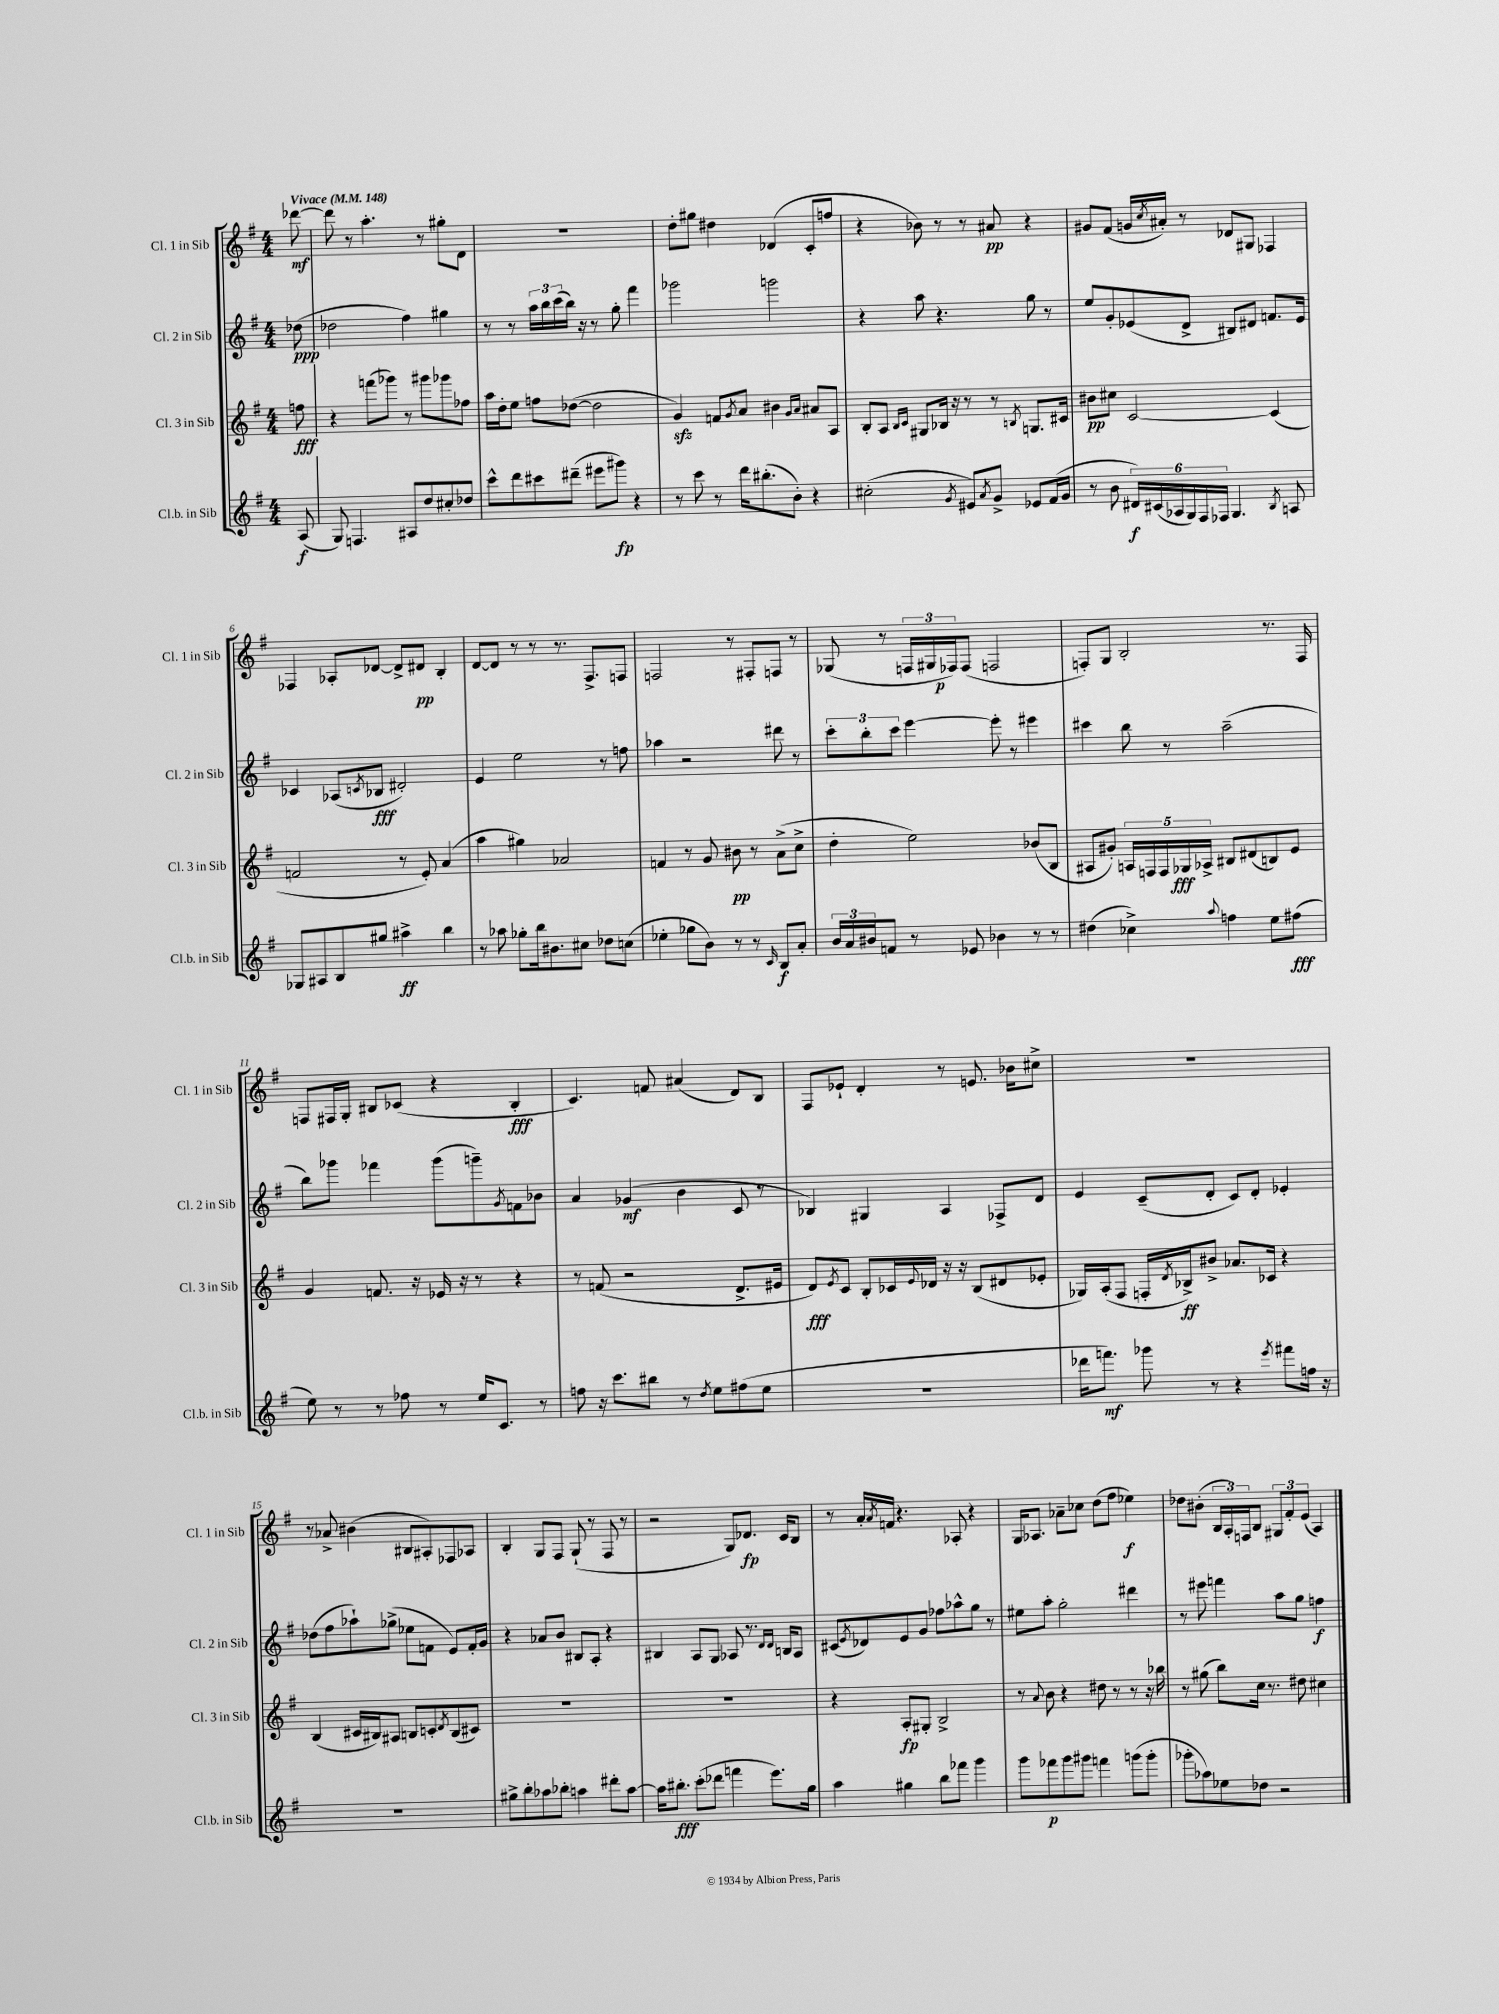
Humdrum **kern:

**kern	**dynam	**kern	**dynam	**kern	**dynam	**kern	**dynam
*part4	*part4	*part3	*part3	*part2	*part2	*part1	*part1
*staff4	*staff4	*staff3	*staff3	*staff2	*staff2	*staff1	*staff1
*I"Cl.b. in Sib	*	*I"Cl. 3 in Sib	*	*I"Cl. 2 in Sib	*	*I"Cl. 1 in Sib	*
*I'Cl.b. in Sib	*	*I'Cl. 3 in Sib	*	*I'Cl. 2 in Sib	*	*I'Cl. 1 in Sib	*
*clefG2	*	*clefG2	*	*clefG2	*	*clefG2	*
*k[f#]	*	*k[f#]	*	*k[f#]	*	*k[f#]	*
*M4/4	*	*M4/4	*	*M4/4	*	*M4/4	*
*MM148	*	*MM148	*	*MM148	*	*MM148	*
=	=	=	=	=	=	=	=
!	!	!	!	!	!	!LO:TX:a:B:t=Vivace	!
(8A/	f	8ffn\	fff	(8dd-X\	ppp	[8ddd-X\	mf
=1	=1	=1	=1	=1	=1	=1	=1
8G/)	.	4r	.	2dd-X\	.	8ddd-\]	.
4.Fn/	.	.	.	.	.	8r	.
.	.	(8fffn\L	.	.	.	4.aa'\	.
.	.	8ggg-X\J)	.	.	.	.	.
8A#X/L	.	8r	.	4ff#\)	.	.	.
8dd/	.	8ggg#X\L	.	.	.	8r	.
8cc#X'/	.	8ggg-X\	.	4gg#X\	.	8gg#X'\L	.
8dd-X/J	.	8ff-X\J	.	.	.	8d\J	.
=2	=2	=2	=2	=2	=2	=2	=2
8ccc^^\L	.	16aa\LL	.	8r	.	1r	.
.	.	16dd'\J	.	.	.	.	.
8ddd\	.	8ee\J	.	8r	.	.	.
8ccc#X\	.	8ffn\L	.	24aa\LL	.	.	.
.	.	.	.	24bb\	.	.	.
.	.	.	.	(24ccc\	.	.	.
(8ddd#X~\J	.	([8dd-X\J	.	16bb\JJ)	.	.	.
.	.	.	.	16r	.	.	.
8eee#X\L	.	2dd-\]	.	8r	.	.	.
8ggg#X\J)	fp	.	.	8gg'\	.	.	.
4r	.	.	.	4fff#\	.	.	.
=3	=3	=3	=3	=3	=3	=3	=3
8r	.	4gzz/)	.	2ggg-X\	.	8dd'\L	.
8ccc\	.	.	.	.	.	8gg#X\J	.
8r	.	8fn/L	.	.	.	4dd#X\	.
.	.	8qg/	.	.	.	.	.
16ddd\KL	.	8a/J	.	.	.	.	.
(8.bb#X'\	.	.	.	.	.	.	.
.	.	4b#X\	.	2gggn\	.	(4d-X/	.
8b'\J)	.	.	.	.	.	.	.
.	.	16qqg/LL	.	.	.	.	.
.	.	16qqa/JJ	.	.	.	.	.
4r	.	8a#X/L	.	.	.	8c'/L	.
.	.	8A/J	.	.	.	8ffn/J	.
=4	=4	=4	=4	=4	=4	=4	=4
(2cc#X'\	.	8B'/L	.	4r	.	4r	.
.	.	8A/J	.	.	.	.	.
.	.	16qqB/LL	.	.	.	.	.
.	.	16qqc/JJ	.	.	.	.	.
.	.	8G#X/L	.	8aa\	.	8b-X\)	.
.	.	16B-X/Jk	.	4.r	.	8r	.
.	.	16r	.	.	.	.	.
8qg/	.	.	.	.	.	.	.
8e#X/L)	.	8r	.	.	.	8r	.
8qa/	.	.	.	.	.	.	.
8g^/J	.	8r	.	.	.	8a#X/	pp
.	.	8qBn/	.	.	.	.	.
8e-X/L	.	8.Gn/L	.	8gg\	.	4r	.
(16f#/L	.	.	.	8r	.	.	.
16g/JJ	.	16c#X/Jk	.	.	.	.	.
=5	=5	=5	=5	=5	=5	=5	=5
8r	.	8b#X\L	pp	8ee/L	.	8g#X/L	.
8b\	.	8cc#X\J	.	8g'/	.	(8f#/J	.
24d#X/LL)	f	[2c/	.	(8e-X/	.	16gn/LL	.
(24c#X/	.	.	.	.	.	.	.
.	.	.	.	.	.	8qcc/	.
.	.	.	.	.	.	16a#X'/JJ)	.
24A-X/	.	.	.	.	.	.	.
24G/)	.	.	.	8d^/J	.	8r	.
24F#/	.	.	.	.	.	.	.
24F-X/JJ	.	.	.	.	.	.	.
4.G/	.	.	.	8B#X/L)	.	8d-X/L	.
.	.	.	.	8d#X/J	.	8G#X/J	.
.	.	(4c/]	.	8.fn/L	.	4F-X/	.
8qB/	.	.	.	.	.	.	.
8An/	.	.	.	.	.	.	.
.	.	.	.	16e-/Jk	.	.	.
!!LO:LB:g=z
=6	=6	=6	=6	=6	=6	=6	=6
8G-X/L	.	2fn/	.	4c-X/	.	4F-X/	.
8A#X/	.	.	.	.	.	.	.
8B/	.	.	.	(8A-X/L	.	8A-X'/L	.
.	.	.	.	8qcn/	.	.	.
8gg#X/J	.	.	.	8B-X/J	fff	[8d-X/J	.
4aa#X^\	ff	8r	.	2d#X'/)	.	8d-^/L]	.
.	.	8e'/)	.	.	.	8d#X/J	pp
4bb\	.	(4a/	.	.	.	4B'/	.
=7	=7	=7	=7	=7	=7	=7	=7
8r	.	4aa\	.	4e/	.	[8d/L	.
8aa-X\	.	.	.	.	.	8d/J]	.
8gg-X'\L	.	4gg#X\)	.	2ee\	.	8r	.
16bb\k	.	.	.	.	.	8r	.
8.b#X\	.	.	.	.	.	.	.
.	.	2a-X/	.	.	.	8.r	.
8cc#X\J	.	.	.	.	.	.	.
.	.	.	.	.	.	8.F#^/L	.
8dd-X\L	.	.	.	8r	.	.	.
(8ccn\J	.	.	.	8ffn\	.	8Fn/J	.
=8	=8	=8	=8	=8	=8	=8	=8
4ee-X'\	.	4fn/	.	4aa-X\	.	2Fn/	.
8gg-X\L	.	8r	.	2r	.	.	.
8b\J)	.	8g/	.	.	.	.	.
8r	.	8b#X\	pp	.	.	8r	.
8r	.	8r	.	.	.	8F#X'/L	.
16qqc/	.	.	.	.	.	.	.
8B/L	f	(8a^\L	.	8ddd#X\	.	8Fn/J	.
8a'/J	.	8cc^\J	.	8r	.	8r	.
=9	=9	=9	=9	=9	=9	=9	=9
24b/LL	.	4dd'\	.	12ccc'\L	.	(8G-X/	.
24a/	.	.	.	.	.	.	.
24b#X/J	.	.	.	12bb'\	.	.	.
8fn/J	.	.	.	.	.	8r	.
.	.	.	.	12ccc\J	.	.	.
8r	.	2ee\)	.	[4eee\	.	24Fn/LL	.
.	.	.	.	.	.	24G#X/	.
.	.	.	.	.	.	24F-X/J)	p
8e-X/	.	.	.	.	.	(8F-/J	.
4b-X\	.	.	.	8eee'\]	.	2Fn/	.
.	.	.	.	8r	.	.	.
8r	.	(8b-X/L	.	4eee#X\	.	.	.
8r	.	8B/J	.	.	.	.	.
=10	=10	=10	=10	=10	=10	=10	=10
(4dd#X\	.	8A#X/L	.	4ccc#X\	.	8Fn'/L)	.
.	.	8g#X'/J)	.	.	.	8G/J	.
4cc-X^\)	.	20An/LL	.	8bb\	.	2B'/	.
.	.	20Fn/	.	.	.	.	.
.	.	20F/	.	.	.	.	.
.	.	.	.	8r	.	.	.
.	.	20G-X/	fff	.	.	.	.
.	.	20A-X^/JJ	.	.	.	.	.
8qqaa/	.	.	.	.	.	.	.
4ffn\	.	8B#X/L	.	(2aa~\	.	.	.
.	.	(8d#X/	.	.	.	.	.
8ee\L	.	8Bn/)	.	.	.	8.r	.
(8ff#X\J	fff	8e/J	.	.	.	.	.
.	.	.	.	.	.	16F/	.
!!LO:LB:g=z
=11	=11	=11	=11	=11	=11	=11	=11
8ee\)	.	4g/	.	8bb\L)	.	8Fn/L	.
8r	.	.	.	8ggg-X\J	.	16F#X/L	.
.	.	.	.	.	.	16G'/JJ	.
8r	.	8.fn/	.	4fff-X\	.	8B#X/L	.
8ff-X\	.	.	.	.	.	(8c-X/J	.
.	.	16r	.	.	.	.	.
8r	.	16e-X/	.	(8ggg-\L	.	4r	.
.	.	16r	.	.	.	.	.
16ee/KL	.	8r	.	8gggn~\)	.	.	.
8.c/J	.	.	.	.	.	.	.
.	.	.	.	8qg/	.	.	.
.	.	4r	.	8fn\	.	4B#'/	fff
8r	.	.	.	8b-X\J	.	.	.
=12	=12	=12	=12	=12	=12	=12	=12
8ffn\	.	8r	.	4a/	.	4.c/)	.
16r	.	(8fn/	.	.	.	.	.
8.ccc\L	.	.	.	.	.	.	.
.	.	2r	.	(4g-X/	mf	.	.
8bb#X\J	.	.	.	.	.	8fn/	.
8r	.	.	.	4b\	.	(4a#X/	.
8qdd/	.	.	.	.	.	.	.
8ee\L	.	.	.	.	.	.	.
(8ff#X\	.	8.d^/L	.	8c/	.	8d/L)	.
8ee\J	.	.	.	8r	.	8B/J	.
.	.	16e#X/Jk	.	.	.	.	.
=13	=13	=13	=13	=13	=13	=13	=13
1r	.	8d/L)	fff	4B-X/)	.	8F#/L	.
.	.	8qe/	.	.	.	.	.
.	.	8c/J	.	.	.	8e-X`/J	.
.	.	8B'/L	.	4G#X/	.	4d'/	.
.	.	16c-X/L	.	.	.	.	.
.	.	8qqe/	.	.	.	.	.
.	.	16d-X/JJ	.	.	.	.	.
.	.	16r	.	4A/	.	8r	.
.	.	16r	.	.	.	.	.
.	.	(8B/L	.	.	.	8.en/	.
.	.	8d#X/	.	8F-X^/L	.	.	.
.	.	.	.	.	.	16b-X\KL	.
.	.	8e-X'/J	.	8d/J	.	8cc#X^\J	.
=14	=14	=14	=14	=14	=14	=14	=14
16ddd-X\KL	.	16G-X/LL)	.	4e/	.	1r	.
8.fffn\J)	mf	(16A'/J	.	.	.	.	.
.	.	8F#/J	.	.	.	.	.
8ggg-X\	.	16Fn'/LL	.	(8c~/L	.	.	.
.	.	8qd/	.	.	.	.	.
.	.	16B-X^/J)	ff	.	.	.	.
8r	.	8b#X^/J	.	8d'/J	.	.	.
4r	.	8.a-X/L	.	8c/L)	.	.	.
.	.	.	.	8d'/J	.	.	.
.	.	16c-X/Jk	.	.	.	.	.
8qeee/	.	.	.	.	.	.	.
8fff#X\L	.	4r	.	4e-X'/	.	.	.
16ffn\Jk	.	.	.	.	.	.	.
16r	.	.	.	.	.	.	.
!!LO:LB:g=z
=15	=15	=15	=15	=15	=15	=15	=15
1r	.	(4B/	.	(8dd-X\L	.	8r	.
.	.	.	.	8ff#\	.	8a-X^/	.
.	.	16c#X/LL	.	8aa-X`\)	.	(4b#X\	.
.	.	16B#X/J)	.	.	.	.	.
.	.	8A#X/J	.	(8gg-X^\J	.	.	.
.	.	8Bn/L	.	8ee-X\L	.	8B#X/L	.
.	.	8cn'/	.	8fn\J	.	8A#X'/)	.
.	.	8qd/	.	.	.	.	.
.	.	(8B/	.	8e/L)	.	8F-X/	.
.	.	8c#X/J)	.	16f'/L	.	8A-X/J	.
.	.	.	.	16g/JJ	.	.	.
=16	=16	=16	=16	=16	=16	=16	=16
8gg#X^\L	.	1r	.	4r	.	4B'/	.
8bb'\	.	.	.	.	.	.	.
8aa-X\	.	.	.	8a-X/L	.	8G/L	.
8bb-X'\J	.	.	.	8b/J	.	8F#/J	.
4aan\	.	.	.	8B#X/L	.	(8G`/	.
.	.	.	.	8A'/J	.	8r	.
8ddd#X'\L	.	.	.	4r	.	8F#/	.
[8aa\J	.	.	.	.	.	8r	.
=17	=17	=17	=17	=17	=17	=17	=17
16aa\KL]	.	1r	.	4B#X/	.	2r	.
8.bb#X'\J	fff	.	.	.	.	.	.
(8ccc'\L	.	.	.	8A/L	.	.	.
8ddd-X\J	.	.	.	8G/J	.	.	.
4fffn\	.	.	.	8A-X/	.	8G/L)	.
.	.	.	.	8.r	.	8.d-X/J	fp
8.eee\L)	.	.	.	.	.	.	.
.	.	.	.	16qqd/LL	.	.	.
.	.	.	.	16qqd/JJ	.	.	.
.	.	.	.	16Bn/KL	.	16c/KL	.
.	.	.	.	8A-/J	.	8B/J	.
16gg\Jk	.	.	.	.	.	.	.
=18	=18	=18	=18	=18	=18	=18	=18
4aa\	.	4r	.	(8c#X/L	.	8r	.
.	.	.	.	8qe/	.	.	.
.	.	.	.	8d-X/)	.	16a'/LL	.
.	.	.	.	.	.	8qa/	.
.	.	.	.	.	.	16fn/JJ	.
4gg#X\	.	8A'/L	fp	8e/	.	4.r	.
.	.	8G#X'/J	.	8g/J	.	.	.
8bb\L	.	2B^/	.	8ff-X\L	.	.	.
8fff-X\J	.	.	.	8aa-X^^\	.	8A-X'/	.
4ggg\	.	.	.	8gg\J	.	4r	.
.	.	.	.	8r	.	.	.
=19	=19	=19	=19	=19	=19	=19	=19
8ggg\L	.	8r	.	8ee#X\L	.	16G/KL	.
.	.	.	.	.	.	8.A-X/J	.
.	.	8qqa/	.	.	.	.	.
8fff-X\	p	8b\	.	8aa'\J	.	.	.
8ggg\	.	4r	.	2gg'\	.	8a-X~\L	.
8ggg#X\J	.	.	.	.	.	8cc-X\J	.
4fffn\	.	8dd#X\	.	.	.	(8dd\L	.
.	.	8r	.	.	.	8ff#\J	.
(8gggn\L	.	8r	.	4ddd#X\	.	4ee-X\)	f
8ggg'\J	.	16r	.	.	.	.	.
.	.	16bb-X\	.	.	.	.	.
=20	=20	=20	=20	=20	=20	=20	=20
8ggg-X'\L	.	8r	.	8r	.	8dd-X\L	.
8aa-X\)	.	(8gg#X\	.	8eee#X\	.	(8b#X'\J	.
8ee-X\	.	8bb\L)	.	4fffn\	.	24B/LL	.
.	.	.	.	.	.	24A'/)	.
.	.	.	.	.	.	24Fn/J	.
8dd-X\J	.	16cc\Jk	.	.	.	8B/J	.
.	.	8.r	.	.	.	.	.
2r	.	.	.	8aa\L	.	12G#X/L	.
.	.	.	.	.	.	12f#'/	.
.	.	8dd#X\	.	8gg\J	.	.	.
.	.	.	.	.	.	(12e/J	.
.	.	4cc#X\	.	4ffn\	f	4A/)	.
==	==	==	==	==	==	==	==
*-	*-	*-	*-	*-	*-	*-	*-
